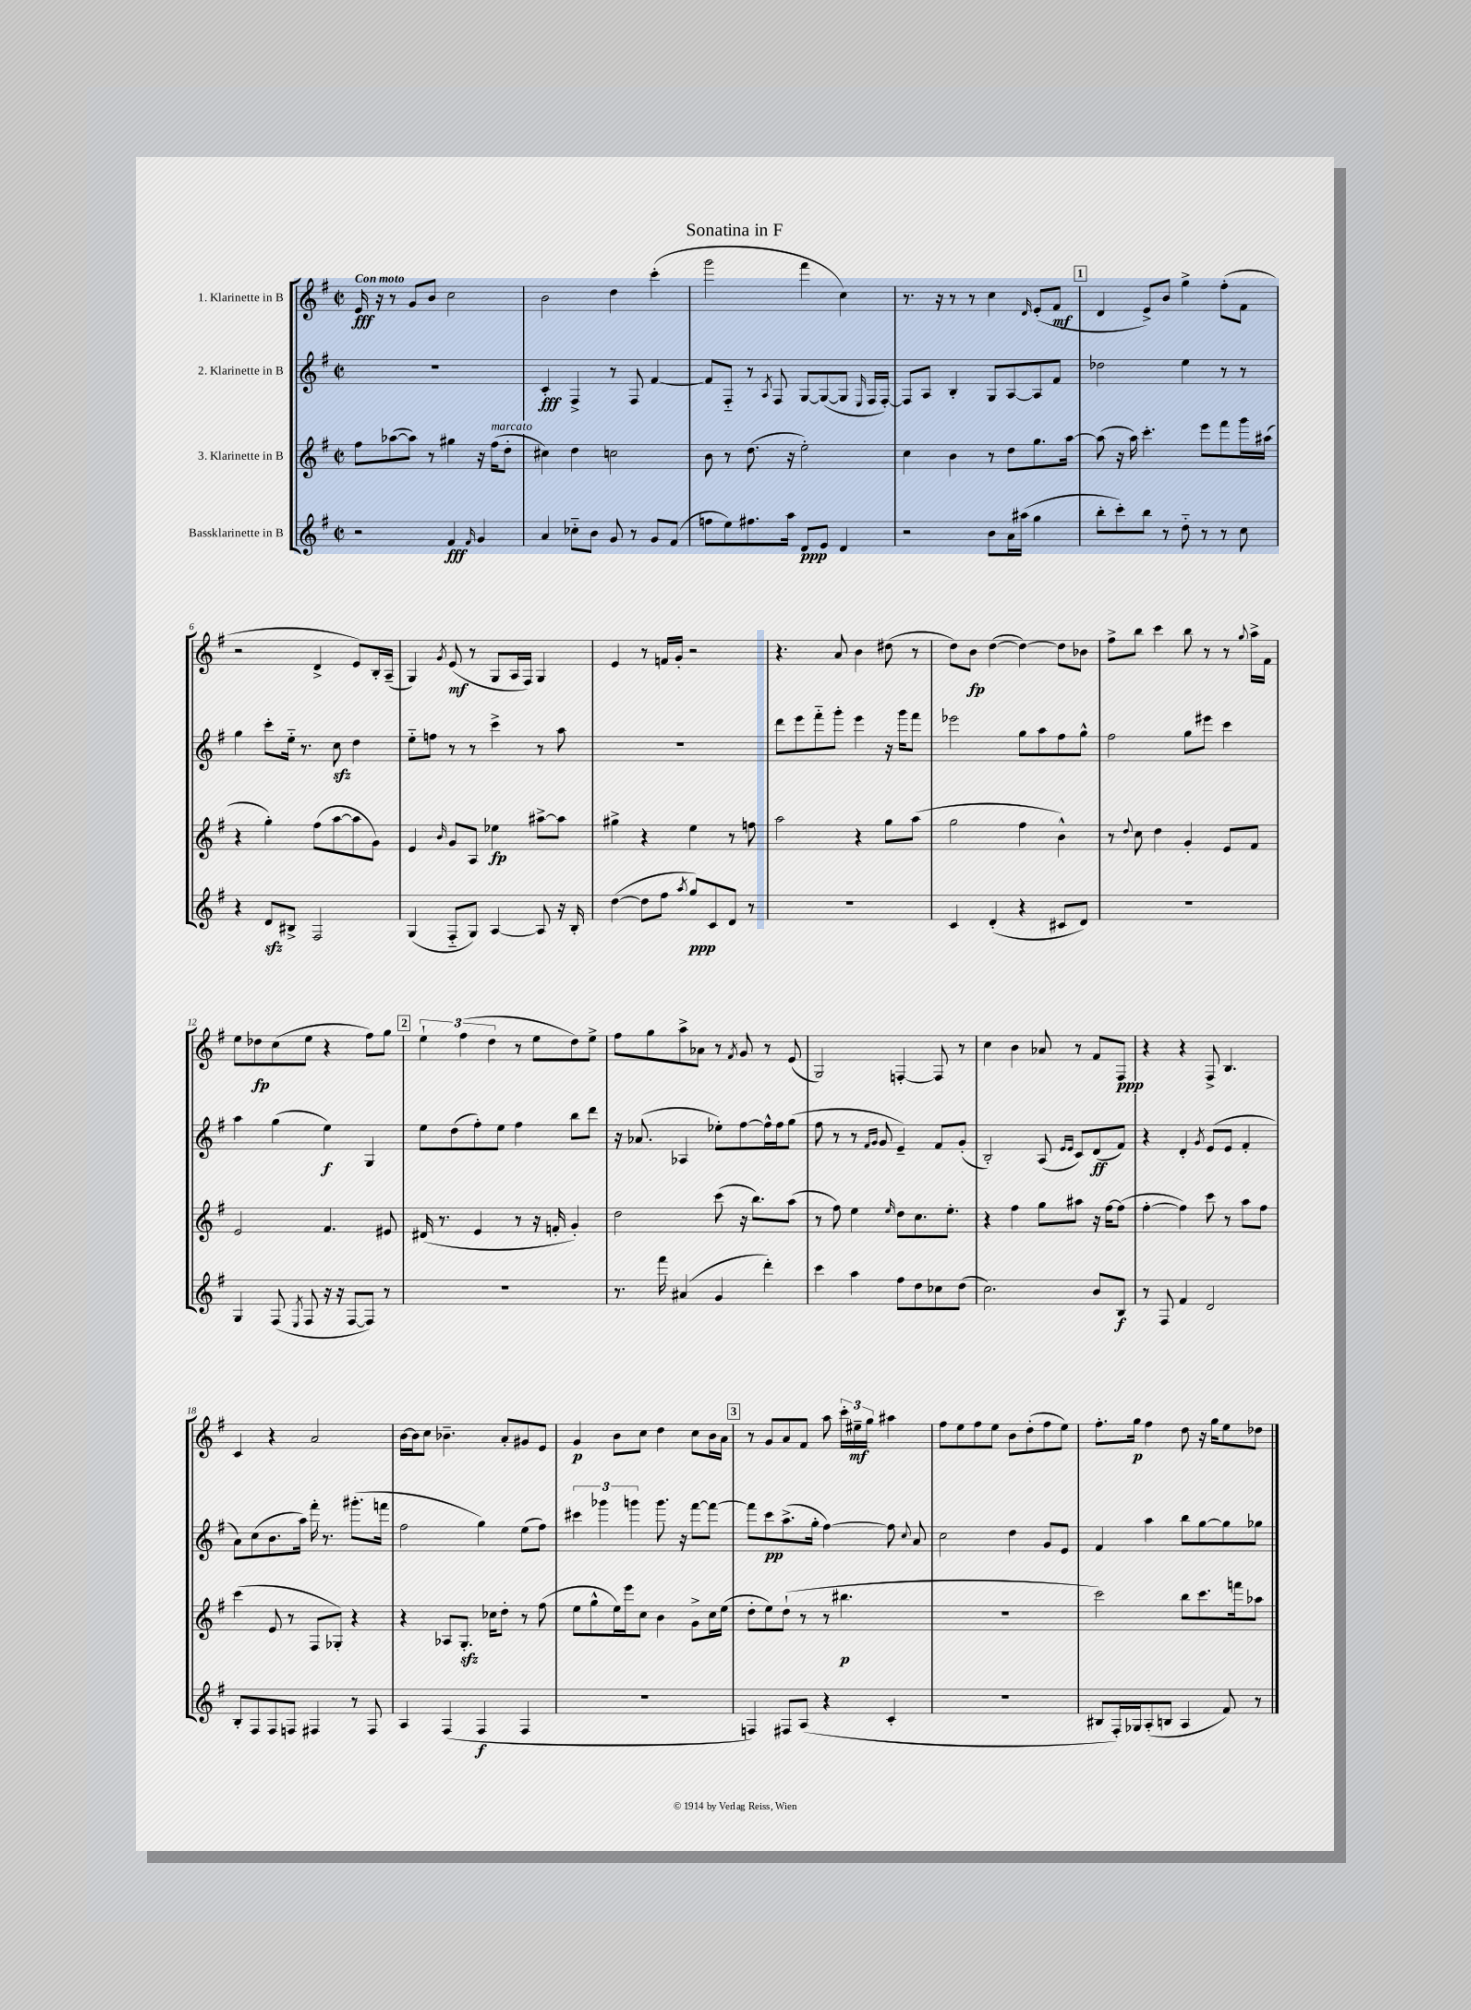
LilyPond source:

\header { title = "Sonatina in F" }
<<
\new StaffGroup <<
\new Staff = "s0" \with { instrumentName = "1. Klarinette in B" } {
    \clef treble \key g \major \defaultTimeSignature \time 2/2 \tempo "Con moto"
    \autoBeamOff e'16\fff r16 r8 g'8[ b'8] c''2 |
    b'2 d''4 c'''4-.( |
    g'''2 fis'''4 c''4) |
    r8. r16 r8 r8 c''4 \grace { d'16 } e'8[-.( fis'8]\mf |
    \mark \markup { \box "1" } d'4 e'8[->) b'8] g''4-> fis''8[-.( fis'8] |
    r2 d'4-> e'8[) b16-. a16]--( |
    g4) \acciaccatura { g'8 } e'8\mf( r8 g8[ a16 fis16]) g4 |
    e'4 r8 f'16[ g'16]-. r2 |
    r4. a'8 b'4 dis''8( r8 |
    d''8[) b'8]\fp d''4~( d''4~) d''8[ bes'8] |
    fis''8[-> b''8] c'''4 b''8 r8 r8 \appoggiatura { g''8 } a''16[-> fis'16] |
    e''8[ des''8\fp c''8( e''8] r4 fis''8[) g''8] |
    \mark \markup { \box "2" } \tuplet 3/2 { e''4-! fis''4( d''4 } r8 e''8[ d''8) e''8]-> |
    fis''8[ g''8 a''8-> aes'8] r8 \acciaccatura { fis'8 } g'8 r8 e'8( |
    g2) f4~-. f8 r8 |
    c''4 b'4 aes'8 r8 fis'8[ fis8]\ppp |
    r4 r4 fis8-> b4. |
    c'4 r4 a'2 |
    b'16[~ b'16 c''8] bes'4.-- a'8[-. gis'8 e'8] |
    g'4\p b'8[ c''8] d''4 c''8[ b'16 a'16] |
    \mark \markup { \box "3" } r8 g'8[ a'8 fis'8] a''8 \tuplet 3/2 { c'''16[-. eis''16--\mf g''16] } ais''4 |
    fis''8[ e''8 fis''8 e''8] b'8[ d''8-.( fis''8 e''8]) |
    fis''8.[-. g''16]\p fis''4 d''8 r16 g''16[ e''8 des''8] \bar "|." |
}
\new Staff = "s1" \with { instrumentName = "2. Klarinette in B" } {
    \clef treble \key g \major \defaultTimeSignature \time 2/2
    \autoBeamOff R1 |
    c'4-.\fff fis4-> r8 fis8 fis'4~ |
    fis'8[ fis8]-_ r8 \acciaccatura { a8 } fis8 g8[~ g8~( g8] \grace { e16 } fis16[ fis16]~-.) |
    fis8[ a8] b4-. g8[ a8~ a8 fis'8] |
    \mark \markup { \box "1" } des''2 e''4 r8 r8 |
    g''4 c'''8[-. e''16]-_ r8. c''8\sfz d''4 |
    e''8[-_ f''8] r8 r8 c'''4-> r8 a''8 |
    R1 |
    d'''8[ e'''8 fis'''8-_ g'''8]-. e'''4 r16 g'''16[ fis'''8] |
    ees'''2 g''8[ a''8 fis''8 g''8]-^ |
    fis''2 g''8[ eis'''8] c'''4 |
    a''4 g''4( e''4\f) g4 |
    \mark \markup { \box "2" } e''8[ d''8( fis''8-.) e''8] fis''4 b''8[ d'''8] |
    r16 aes'8.( aes4 ees''8[-.) fis''8~ fis''16-^ fis''16 g''8]( |
    fis''8 r8 r8 \grace { fis'16[ g'16] } g'8 e'4--) fis'8[ g'8]-.( |
    b2-.) a8( \grace { e'16[ e'16] } c'8[) d'8\ff( fis'8]) |
    r4 d'4-. \acciaccatura { g'8 } e'8[( e'8] fis'4-. |
    a'8[) c''8( b'8. a''16]) fis'''16-. r8. gis'''8.[-.( f'''16] |
    fis''2 g''4) e''8[( fis''8]) |
    \tuplet 3/2 { cis'''4 ges'''4 g'''4 } g'''8. r16 fis'''8[~ fis'''8]~ |
    \mark \markup { \box "3" } fis'''8[ c'''8\pp a''8.->( g''16]-. fis''4~) fis''8 \appoggiatura { c''8 } a'8 |
    c''2 d''4 g'8[ e'8] |
    fis'4 a''4 b''8[ g''8~ g''8 ges''8] \bar "|." |
}
\new Staff = "s2" \with { instrumentName = "3. Klarinette in B" } {
    \clef treble \key g \major \defaultTimeSignature \time 2/2
    \autoBeamOff fis''8[ aes''8~( aes''8]) r8 gis''4 r16 fis''16[^\markup { \italic "marcato" }( d''8]-. |
    cis''4) d''4 c''2 |
    b'8 r8 d''8.( r16 e''2-.) |
    c''4 b'4 r8 d''8[ g''8. a''16]~ |
    \mark \markup { \box "1" } a''8( r16 a''16) c'''4.-. e'''8[ fis'''8 g'''16 ais''16]( |
    r4 g''4-.) fis''8[( a''8~ a''8 g'8]) |
    e'4 \grace { b'16 } g'8[ a8] ees''4\fp ais''8[~-> ais''8] |
    gis''4-> r4 e''4 r8 f''8 |
    a''2 r4 g''8[ a''8]( |
    g''2 fis''4 b'4-^) |
    r8 \appoggiatura { d''8 } c''8 d''4 g'4-. e'8[ fis'8] |
    e'2 fis'4. eis'8 |
    \mark \markup { \box "2" } dis'16( r8. e'4 r8 r16 f'16-. g'4-.) |
    d''2 c'''8( r16 b''8.[) a''8]( |
    r8 fis''8) e''4 \grace { e''16 } d''8[ c''8. e''8.]-. |
    r4 fis''4 g''8[ ais''8] r16 fis''16[~ fis''8]( |
    fis''4~-. fis''4) c'''8 r8 a''8[ fis''8] |
    c'''4( e'8 r8 fis8[ ges8]-.) r4 |
    r4 aes8[ g8.]-.\sfz ces''16[ d''8]-. r8 fis''8( |
    e''8[ g''8-^ e''16) e'''16 c''8] b'4 g'8[-> c''16 e''16]( |
    \mark \markup { \box "3" } d''8[-. e''8) d''8]-!( r8 r8 bis''4.\p |
    R1 |
    c'''2) b''8[ c'''8. f'''16 aes''8] \bar "|." |
}
\new Staff = "s3" \with { instrumentName = "Bassklarinette in B" } {
    \clef treble \key g \major \defaultTimeSignature \time 2/2
    \autoBeamOff r2 fis'4\fff \grace { fis'16 } g'4 |
    a'4 ces''8[-_ b'8] g'8 r8 g'8[ fis'8]( |
    f''8[ e''8) fis''8. a''16] d'8[\ppp e'8] d'4 |
    r2 b'8[ a'16 ais''16]( g''4 |
    \mark \markup { \box "1" } b''8[-. c'''8-.) b''8] r8 d''8-_ r8 r8 c''8 |
    r4 d'8[\sfz bis8]-> fis2 |
    g4( fis8[-_ g8]) a4~ a8 r16 b16-. |
    d''4~( d''8[ fis''8] \acciaccatura { a''8 } g''8[\ppp) c'8 d'8] r8 |
    R1 |
    c'4 d'4-.( r4 cis'8[ d'8]) |
    R1 |
    g4 fis8( \acciaccatura { e8 } fis8 r16 r16 fis8[~ fis8]) r8 |
    \mark \markup { \box "2" } R1 |
    r8. fis'''16 ais'4( g'4 d'''4-.) |
    c'''4 a''4 fis''8[ d''8 ces''8 d''8]( |
    c''2.) b'8[ b8]\f |
    r8 fis8 fis'4 d'2 |
    b8[-. fis8 fis8 f8] fis4 r8 fis8 |
    a4 fis4( fis4\f fis4 |
    R1 |
    \mark \markup { \box "3" } f4) fis8[ a8]( r4 c'4-. |
    R1 |
    bis8[ fis16-.) ges16 a8-.( b8] a4 fis'8) r8 \bar "|." |
}
>>
>>
